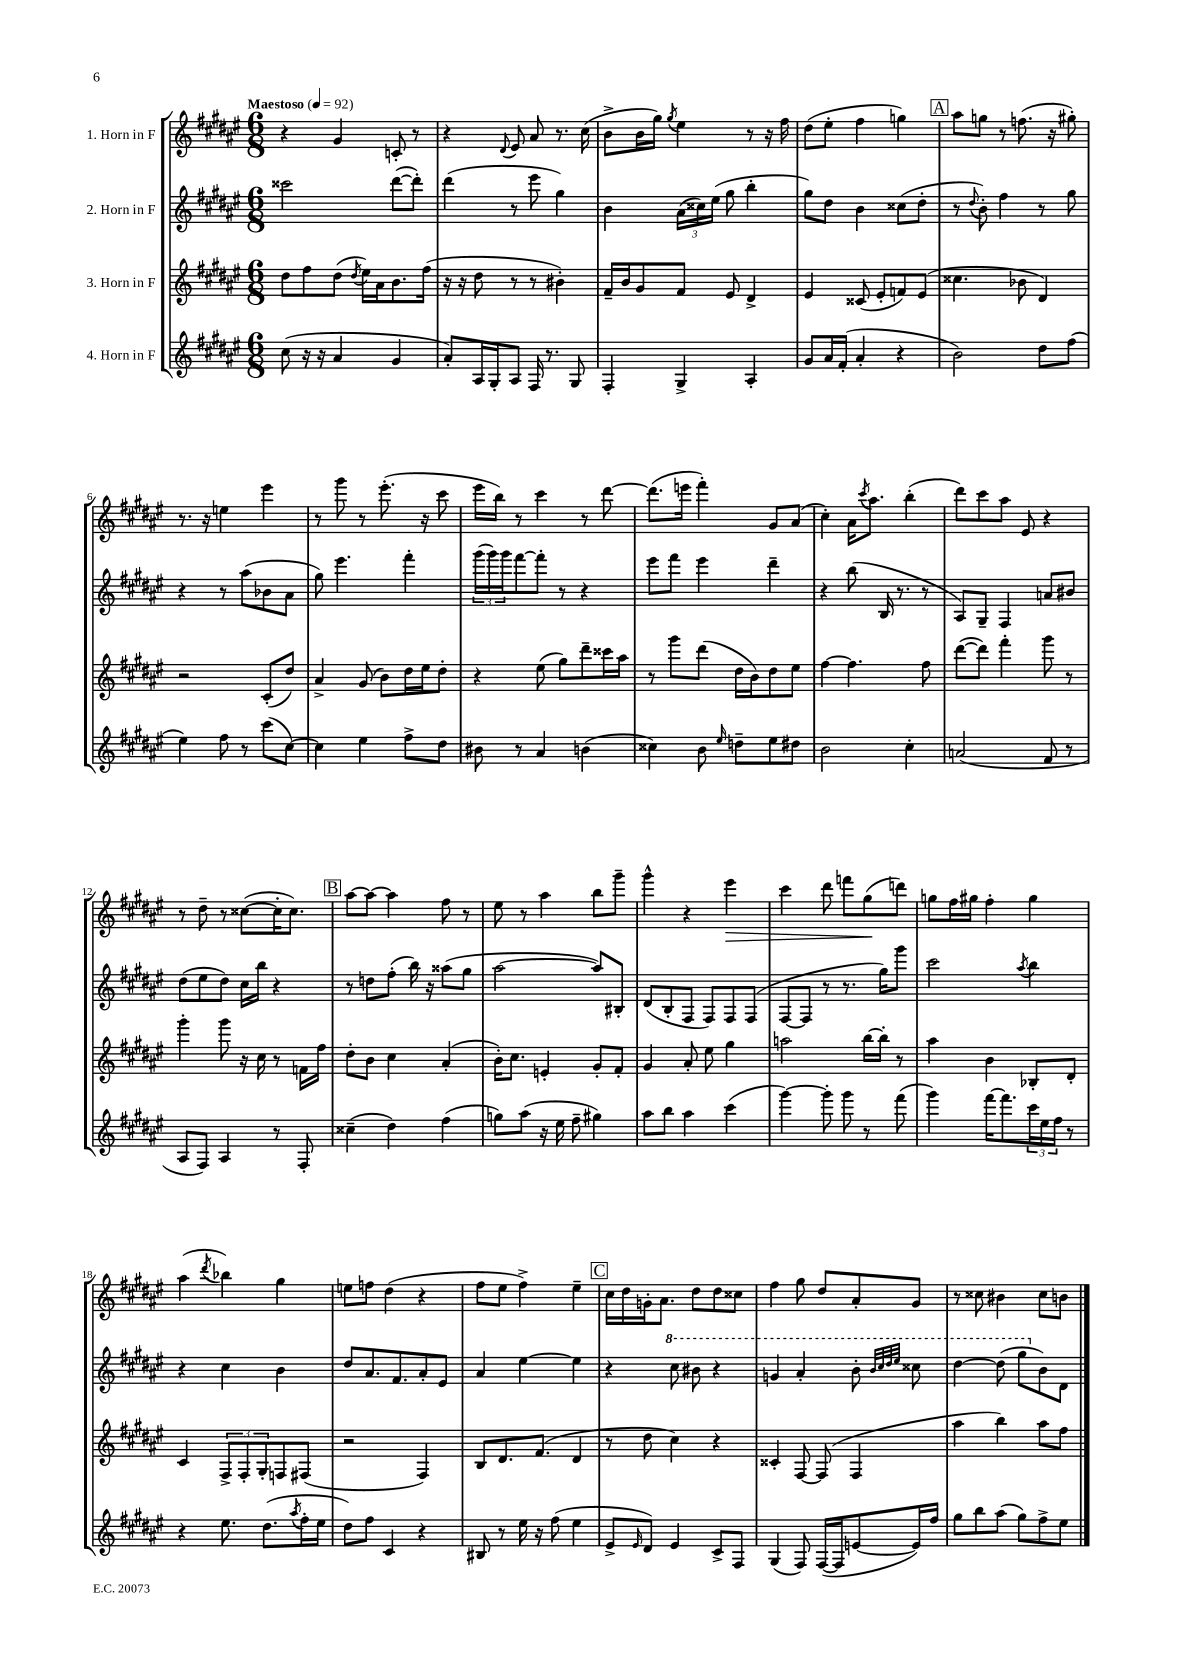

**kern	**kern	**kern	**kern
*staff4	*staff3	*staff2	*staff1
*clefG2	*clefG2	*clefG2	*clefG2
*k[f#c#g#d#a#e#]	*k[f#c#g#d#a#e#]	*k[f#c#g#d#a#e#]	*k[f#c#g#d#a#e#]
*M6/8	*M6/8	*M6/8	*M6/8
*MM92	*MM92	*MM92	*MM92
(8cc#	8dd#	2ccc##	4r
16r	8ff#	.	.
16r	.	.	.
4a#	(8dd#	.	4g#
.	8qdd#	.	.
.	16ee#)	.	.
.	16a#	.	.
4g#	8.b	([8ddd#	8c'
.	.	8ddd#'])	8r
.	(16ff#	.	.
=	=	=	=
8a#')	16r	(4ddd#	4r
.	16r	.	.
16A#	8dd#	.	.
16G#'	.	.	.
.	.	.	8qqd#
8A#	8r	8r	8e#
16F#	8r	8eee#	8a#
8.r	.	.	.
.	4b#')	4gg#)	8.r
8G#	.	.	.
.	.	.	(16cc#
=	=	=	=
4F#'	16f#~	4b	8b^
.	16b	.	.
.	8g#	.	16b
.	.	.	16gg#)
.	.	.	8qgg#
4G#^	8f#	(24a#	4ee#
.	.	24cc##)	.
.	.	(24ee#	.
.	8e#	8gg#	.
4A#'	4d#^	4bb'	8r
.	.	.	16r
.	.	.	16ff#
=	=	=	=
8g#	4e#	8gg#)	(8dd#
16a#	.	8dd#	8ee#'
(16f#'	.	.	.
4a#'	(8c##	4b	4ff#
.	8e#'	.	.
4r	8f)	(8cc##	4gg)
.	(8e#	8dd#'	.
=	=	=	=
2b)	4.cc##	8r	8aa#
.	.	8qqdd#	.
.	.	8b')	8gg
.	.	4ff#	8r
.	8b-	.	(8.ff
8dd#	4d#)	8r	.
.	.	.	16r
(8ff#	.	8gg#	8gg#')
=	=	=	=
4ee#)	2r	4r	8.r
.	.	.	16r
8ff#	.	8r	4ee
8r	.	(8aa#	.
(8ccc#	(8c#'	8b-	4eee#
[8cc#)	8dd#)	8a#	.
=	=	=	=
4cc#]	4a#^	8gg#)	8r
.	.	4.eee#	8ggg#
4ee#	(8g#	.	8r
.	8b)	.	(8.eee#'
8ff#^	16dd#	4fff#'	.
.	16ee#	.	16r
8dd#	8dd#'	.	8ccc#
=	=	=	=
8b#	4r	(24ggg#	16eee#
.	.	24ggg#)	.
.	.	.	16bb)
.	.	24ggg#	.
8r	.	[8fff#	8r
4a#	(8ee#	8fff#']	4ccc#
.	8gg#)	8r	.
(4b	8ddd#~	4r	8r
.	16ccc##	.	[8ddd#
.	16aa#	.	.
=	=	=	=
4cc##)	8r	8eee#	(8.ddd#]
.	8ggg#	8fff#	.
.	.	.	16eee
8b	(8ddd#	4eee#	4fff#')
16qqee#	.	.	.
8dd~	16dd#	.	.
.	16b)	.	.
8ee#	8dd#	4ddd#~	8g#
8dd#	8ee#	.	(8a#
=	=	=	=
2b	[4ff#	4r	4cc#')
.	4.ff#]	(8bb	16a#
.	.	.	8qccc#
.	.	.	8.aa#
.	.	16B	.
.	.	8.r	.
4cc#'	.	.	(4bb'
.	8ff#	8r	.
=	=	=	=
(2a	([8ddd#	8A#)	8ddd#)
.	8ddd#])	8G#~	8ccc#
.	4fff#'	4F#	8aa#
.	.	.	8e#
8f#	8ggg#	8a	4r
8r	8r	8b#	.
=	=	=	=
8A#	4ggg#'	(8dd#	8r
8F#)	.	8ee#	8dd#~
4A#	8ggg#	8dd#)	8r
.	16r	16cc#	([8cc##
.	16cc#	16bb	.
8r	8r	4r	16cc##']
.	.	.	8.cc##)
8F#'	16f	.	.
.	16ff#	.	.
=	=	=	=
(4cc##~	8dd#'	8r	[8aa#
.	8b	8dd	8aa#_
4dd#)	4cc#	(8ff#'	4aa#]
.	.	16bb)	.
.	.	16r	.
(4ff#	(4a#'	(8aa##	8ff#
.	.	8gg#	8r
=	=	=	=
8gg)	16b')	[2aa#	8ee#
.	8.cc#	.	.
(8aa#	.	.	8r
16r	4e'	.	4aa#
16ee#	.	.	.
8ff#~	.	.	.
4gg#)	8g#'	8aa#])	8bb
.	8f#'	8B#'	8ggg#~
=	=	=	=
8aa#	4g#	(8d#	4ggg#^^
8bb	.	8B'	.
4aa#	8a#'	8F#	4r
.	8ee#	8F#)	.
(4ccc#	4gg#	8F#	4eee#
.	.	(8F#	.
=	=	=	=
[4ggg#)	2aa	[8F#	4ccc#
.	.	8F#]	.
8ggg#']	.	8r	8ddd#
8ggg#	.	8.r	8fff
8r	[16bb	.	(8gg#
.	16bb']	16gg#)	.
(8fff#	8r	8ggg#	8ddd)
=	=	=	=
4ggg#)	4aa#	2ccc#	8gg
.	.	.	16ff#
.	.	.	16gg#
[16fff#	4b	.	4ff#'
8.fff#]	.	.	.
.	.	8qaa#	.
24ccc#	8B-'	4bb	4gg#
24ee#	.	.	.
24ff#	.	.	.
8r	8d#'	.	.
=	=	=	=
4r	4c#	4r	(4aa#
.	.	.	8qddd#
8.ee#	12F#^	4cc#	4bb-)
.	12F#'	.	.
.	12G#'	.	.
(8.dd#	.	.	.
.	8F	4b	4gg#
8qaa#	.	.	.
16ff#'	(8F#	.	.
16ee#	.	.	.
=	=	=	=
8dd#)	2r	8dd#	8ee
8ff#	.	8.a#	8ff
4c#	.	.	(4dd#
.	.	8.f#	.
4r	4F#)	8a#'	4r
.	.	8e#	.
=	=	=	=
8B#	8B	4a#	8ff#
8r	8.d#	.	8ee#
16ee#	.	[4ee#	4ff#^)
16r	(8.f#	.	.
(8ff#	.	.	.
4ee#	4d#	4ee#]	4ee#~
=	=	=	=
8e#^	8r	4r	16cc#
.	.	.	16dd#
16qqe#	.	.	.
8d#)	8dd#	.	16g'
.	.	.	8.a#
4e#	4cc#)	8ccc#	.
.	.	8bb#	8dd#
8c#^	4r	4r	8dd#
8F#	.	.	8cc##
=	=	=	=
(4G#	4c##'	4gg	4ff#
8F#)	[8F#	4aa#'	8gg#
([16F#	(8F#]	.	8dd#
16F#]	.	.	.
[8e	4F#	8bb'	8a#'
.	.	32qqbb	.
.	.	32qqccc#	.
.	.	32qqddd#	.
.	.	32qqeee#	.
16e])	.	8ccc##	8g#
16ff#	.	.	.
=	=	=	=
8gg#	4aa#	[4ddd#	8r
8bb	.	.	8cc##
(8aa#	4bb)	(8ddd#]	4b#
8gg#)	.	8ggg#	.
8ff#^	8aa#	8b)	8cc##
8ee#	8ff#	8d#	8b
==	==	==	==
*-	*-	*-	*-
